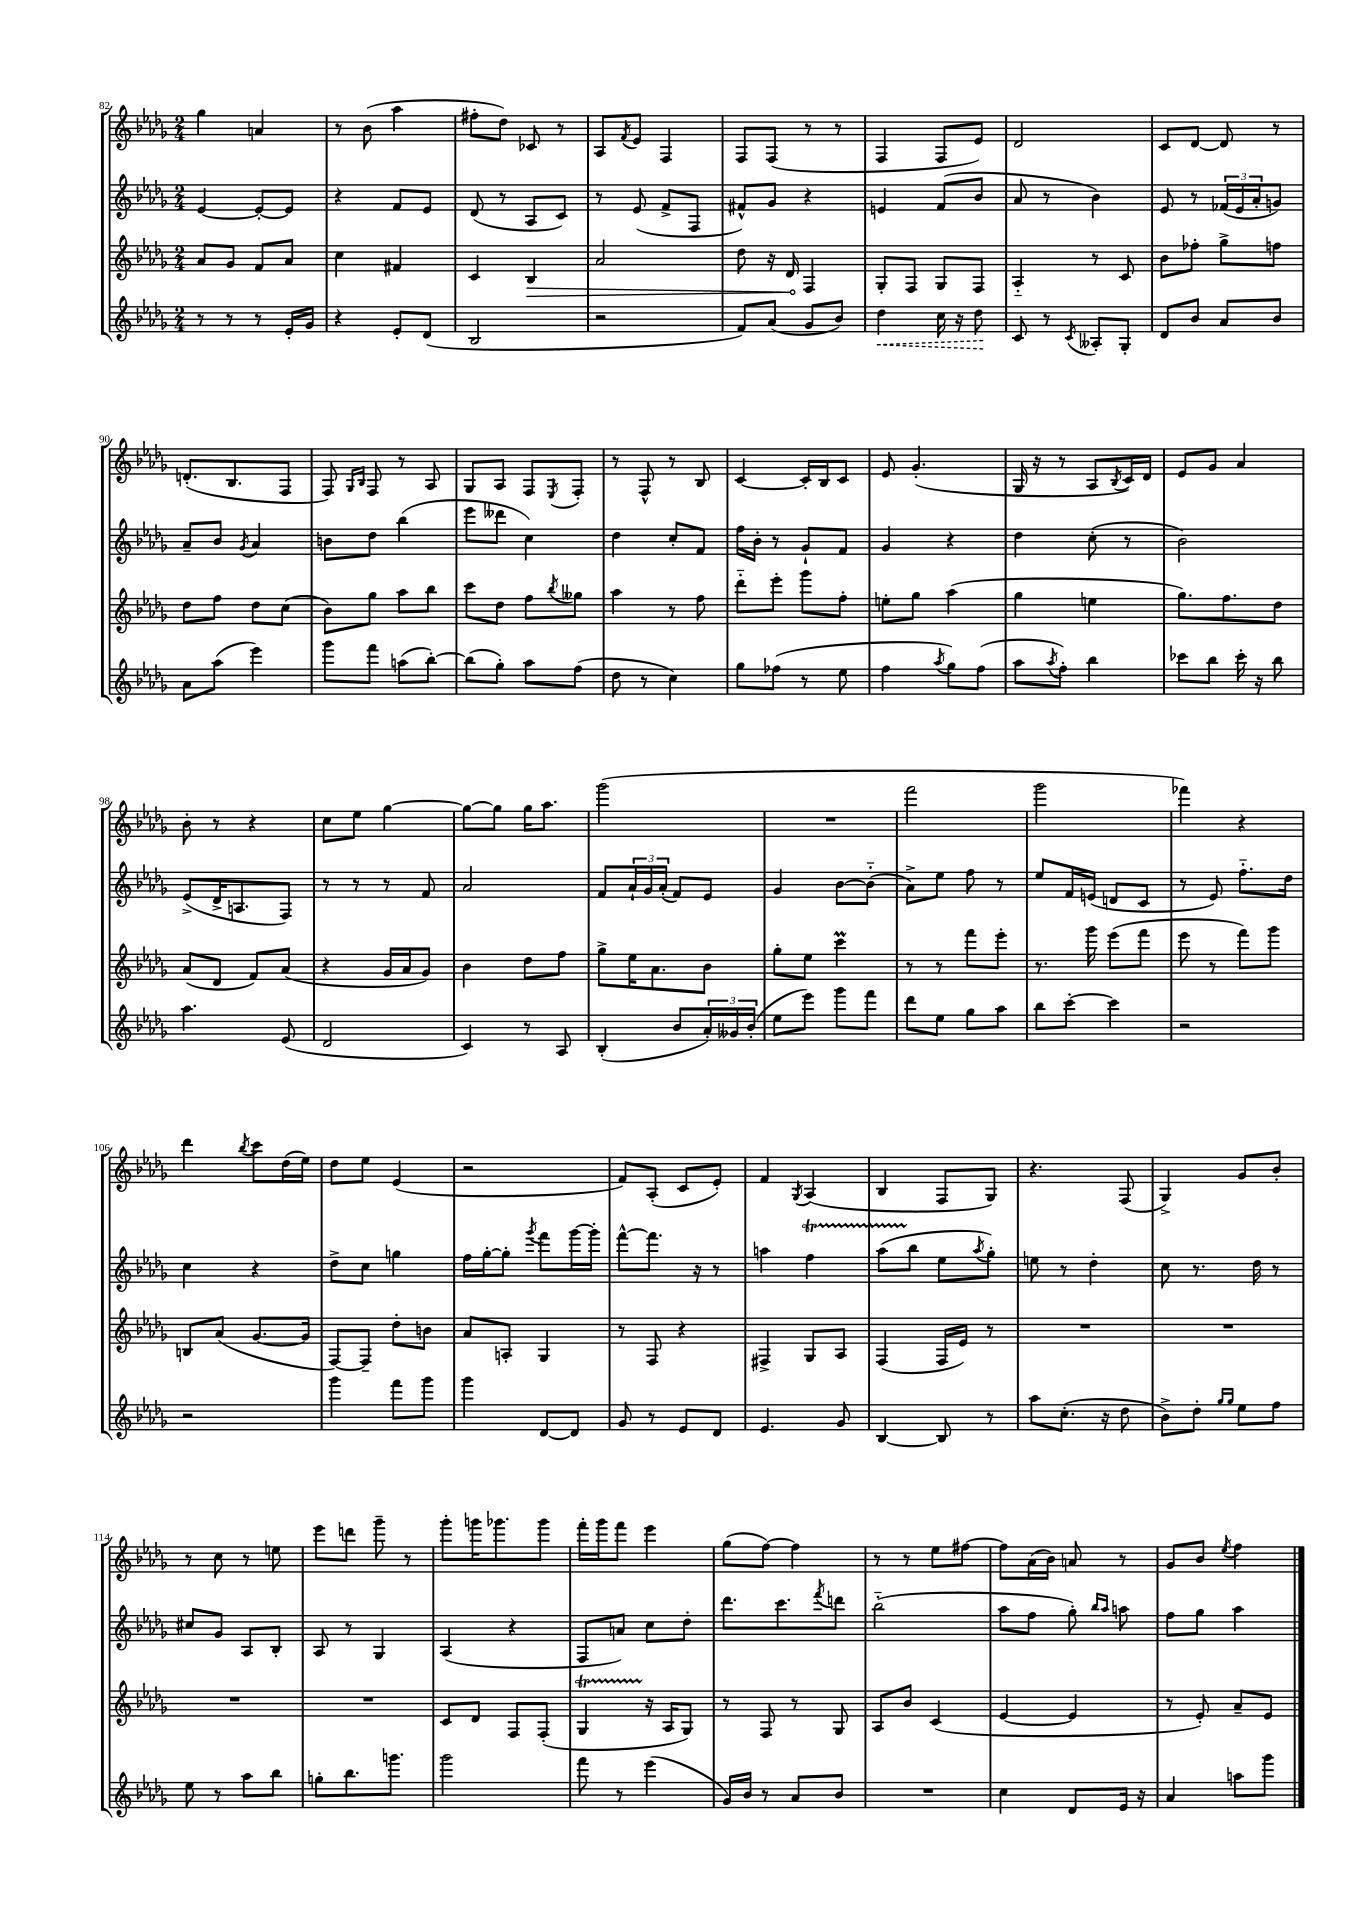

**kern	**kern	**kern	**kern
*staff4	*staff3	*staff2	*staff1
*clefG2	*clefG2	*clefG2	*clefG2
*k[b-e-a-d-g-]	*k[b-e-a-d-g-]	*k[b-e-a-d-g-]	*k[b-e-a-d-g-]
*M2/4	*M2/4	*M2/4	*M2/4
8r	8a-/L	[4e-/	4gg-\
8r	8g-/J	.	.
8r	8f/L	8e-'/_L	4a/
16e-'/LL	8a-/J	8e-/]J	.
16g-/JJ	.	.	.
=	=	=	=
4r	4cc\	4r	8r
.	.	.	(8b-\
8e-'/L	4f#/	8f/L	4aa-\
(8d-/J	.	8e-/J	.
=	=	=	=
2B-/	4c/	(8d-/	8ff#'\L
.	.	8r	8dd-\J)
.	4B-/	8A-/L	8c-/
.	.	8c/J)	8r
=	=	=	=
2r	2a-/	8r	8A-/L
.	.	.	8qf/
.	.	(8e-/	8e-/J
.	.	8f^/L	4F/
.	.	8F/J	.
=	=	=	=
8f/L)	8dd-\	8f#^^/L)	8F/L
(8a-/J	16r	8g-/J	(8F/J
.	16d-/	.	.
8g-/L	4F/	4r	8r
8b-/J)	.	.	8r
=	=	=	=
4dd-\	8G-'/L	4e/	4F/
.	8F/J	.	.
16cc\	8G-/L	(8f/L	8F/L
16r	.	.	.
8dd-\	8F/J	8b-/J	8e-/J)
=	=	=	=
8c/	4A-'~/	8a-/	2d-/
8r	.	8r	.
8qc/	.	.	.
8A--'/L	8r	4b-\)	.
8G-'/J	8c/	.	.
=	=	=	=
8d-/L	8b-\L	8e-/	8c/L
8b-/J	8ff-'\J	8r	[8d-/J
8a-/L	8gg-^\L	(24f-/LL	8d-/]
.	.	24e-/	.
.	.	24a-'/J	.
8b-/J	8ff\J	8g/J)	8r
=	=	=	=
8a-\L	8dd-\L	8a-~/L	(8.d'/L
(8aa-\J	8ff\J	8b-/J	.
.	.	.	8.B-/
.	.	8qg-/	.
4eee-\)	8dd-\L	4a-/	.
.	(8cc\J	.	8F/J
=	=	=	=
8ggg-\L	8b-\L)	8b\L	8F/)
.	.	.	16qqG-/LL
.	.	.	16qqB-/JJ
8fff\J	8gg-\J	8dd-\J	8F/
(8aa\L	8aa-\L	(4bb-\	8r
[8bb-'\J)	8bb-\J	.	8A-/
=	=	=	=
(8bb-\]L	8ccc\L	8eee-\L	8G-/L
8gg-'\J)	8dd-\J	8ddd--\J	8A-/J
8aa-\L	8ff\L	4cc\)	8F/L
.	8qbb-/	.	8qE-/
(8ff\J	8gg--\J	.	8F'/J
=	=	=	=
8dd-\	4aa-\	4dd-\	8r
8r	.	.	8F^^/
4cc\)	8r	8cc'/L	8r
.	8ff\	8f/J	8B-/
=	=	=	=
8gg-\L	8ddd-'~\L	16ff\LL	[4c/
.	.	16b-'\JJ	.
(8ff-\J	8eee-'\J	8r	.
8r	8ggg-\L	8g-`/L	16c'/]LL
.	.	.	16B-/J
8ee-\	8ff'\J	8f/J	8c/J
=	=	=	=
4ff\	8ee'\L	4g-/	8e-/
.	8gg-\J	.	(4.g-'/
8qaa-/	.	.	.
8gg-\L)	(4aa-\	4r	.
(8ff\J	.	.	.
=	=	=	=
8aa-\L	4gg-\	4dd-\	16G-/
.	.	.	16r
8qaa-/	.	.	.
8ff'\J)	.	.	8r
4bb-\	4ee\	(8cc'\	8A-/L
.	.	.	8qB-/
.	.	8r	16c/L)
.	.	.	16d-/JJ
=	=	=	=
8ccc-\L	8.gg-\L)	2b-\)	8e-/L
8bb-\J	.	.	8g-/J
.	8.ff\	.	.
16ccc-'\	.	.	4a-/
16r	.	.	.
8bb-\	8dd-\J	.	.
=	=	=	=
4.aa-\	(8a-/L	(8e-^/L	8b-'\
.	8d-/J	16d-^/K	8r
.	.	8.A/	.
.	8f/L)	.	4r
(8e-/	(8a-/J	8F/J)	.
=	=	=	=
2d-/	4r	8r	8cc\L
.	.	8r	8ee-\J
.	16g-/LL	8r	[4gg-\
.	16a-/J	.	.
.	8g-/J)	8f/	.
=	=	=	=
4c/)	4b-\	2a-/	8gg-\_L
.	.	.	8gg-\]J
8r	8dd-\L	.	16gg-\LK
.	.	.	8.aa-\J
8A-/	8ff\J	.	.
=	=	=	=
(4B-'/	8gg-^\L	8f/L	(2ggg-\
.	16ee-\K	24a-`/L	.
.	.	24g-/	.
.	8.a-\	.	.
.	.	(24a-'/JJ	.
8b-/L	.	8f/L)	.
24a-'/L)	8b-\J	8e-/J	.
24g--/	.	.	.
(24b-'/JJ	.	.	.
=	=	=	=
8ee-\L	8gg-'\L	4g-/	2r
8eee-\J)	8ee-\J	.	.
8ggg-\L	4ccc\	[8b-\L	.
8fff\J	.	(8b-'~\]J	.
=	=	=	=
8ddd-\L	8r	8a-^\L)	2fff\
8ee-\J	8r	8ee-\J	.
8gg-\L	8fff\L	8ff\	.
8aa-\J	8eee-'\J	8r	.
=	=	=	=
8bb-\L	8.r	8ee-/L	2ggg-\
[8ccc'\J	.	16f/L	.
.	16ggg-\	(16e/JJ	.
4ccc\]	(8eee-\L	8d/L	.
.	8fff\J	8c/J	.
=	=	=	=
2r	8eee-\	8r	4fff-\)
.	8r	8e-/)	.
.	8fff\L)	8.ff'~\L	4r
.	8ggg-\J	.	.
.	.	16dd-\Jk	.
=	=	=	=
2r	8B/L	4cc\	4ddd-\
.	(8a-/J	.	.
.	.	.	8qbb-/
.	[8.g-/L	4r	8ccc\L
.	.	.	(16dd-\L
.	16g-/]Jk	.	16ee-\JJ)
=	=	=	=
4ggg-\	[8F/L)	8dd-^\L	8dd-\L
.	8F~/]J	8cc\J	8ee-\J
8fff\L	8dd-'\L	4gg\	(4e-/
8ggg-\J	8b\J	.	.
=	=	=	=
4ggg-\	8a-/L	16ff\LL	2r
.	.	[16gg-'\J	.
.	8A'/J	8gg-'\]J	.
.	.	8qggg-/	.
[8d-/L	4G-/	8fff\L	.
8d-/]J	.	[16ggg-\L	.
.	.	16ggg-'\]JJ	.
=	=	=	=
8g-/	8r	[8fff^^\L	8f/L)
8r	8F/	8.fff\]J	(8A-'/J
8e-/L	4r	.	8c/L
.	.	16r	.
8d-/J	.	8r	8e-'/J)
=	=	=	=
4.e-/	4F#^/	4aa\	4f/
.	.	.	8qG-/
.	8G-/L	4ff\	(4A-/
8g-/	8A-/J	.	.
=	=	=	=
[4B-/	(4F/	(8aa-\L	4B-/
.	.	8bb-\J	.
8B-/]	16F/LL	8ee-\L	8F/L
.	16e-/JJ)	.	.
.	.	8qaa-/	.
8r	8r	8gg-'\J)	8G-/J)
=	=	=	=
8aa-\L	2r	8ee\	4.r
(8.cc'\J	.	8r	.
.	.	4dd-'\	.
16r	.	.	.
8dd-\	.	.	(8F/
=	=	=	=
8b-^\L)	2r	8cc\	4G-^/)
8dd-'\J	.	8.r	.
16qqgg-/LL	.	.	.
16qqgg-/JJ	.	.	.
8ee-\L	.	.	8g-/L
.	.	16dd-\	.
8ff\J	.	8r	8b-'/J
=	=	=	=
8ee-\	2r	8cc#/L	8r
8r	.	8g-/J	8cc\
8aa-\L	.	8A-/L	8r
8bb-\J	.	8B-'/J	8ee\
=	=	=	=
8gg'\L	2r	8A-/	8eee-\L
8.bb-\	.	8r	8ddd\J
.	.	4G-/	8ggg-~\
8.ggg\J	.	.	.
.	.	.	8r
=	=	=	=
2ggg-\	8c/L	(4A-/	8ggg-'\L
.	8d-/J	.	16ggg\K
.	.	.	8.ggg-\
.	8F/L	4r	.
.	(8F'/J	.	8ggg-\J
=	=	=	=
8fff\	4G-/	8F/L	16fff'\LL
.	.	.	16ggg-\J
8r	.	8a/J)	8fff\J
(4eee-\	16r	8cc\L	4eee-\
.	16A-/LK	.	.
.	8G-/J)	8dd-'\J	.
=	=	=	=
16g-/LL)	8r	8.ddd-\L	(8gg-\L
16b-/JJ	.	.	.
8r	8F/	.	[8ff\J)
.	.	8.ccc\	.
8a-/L	8r	.	4ff\]
.	.	8qfff/	.
8b-/J	8G-/	8ddd\J	.
=	=	=	=
2r	8A-/L	(2bb-'~\	8r
.	8b-/J	.	8r
.	(4c/	.	8ee-\L
.	.	.	[8ff#\J
=	=	=	=
4cc\	[4e-/	8aa-\L	8ff#\]L
.	.	8ff\J	(16a-\L
.	.	.	16b-\JJ)
8d-/L	4e-/]	8gg-'\)	8a/
.	.	16qqbb-/LL	.
.	.	16qqaa-/JJ	.
16e-/Jk	.	8aa\	8r
16r	.	.	.
=	=	=	=
4a-/	8r	8ff\L	8g-/L
.	8e-'/)	8gg-\J	8b-/J
.	.	.	8qee-/
8aa\L	8a-~/L	4aa-\	4ff\
8ggg-\J	8e-/J	.	.
==	==	==	==
*-	*-	*-	*-
